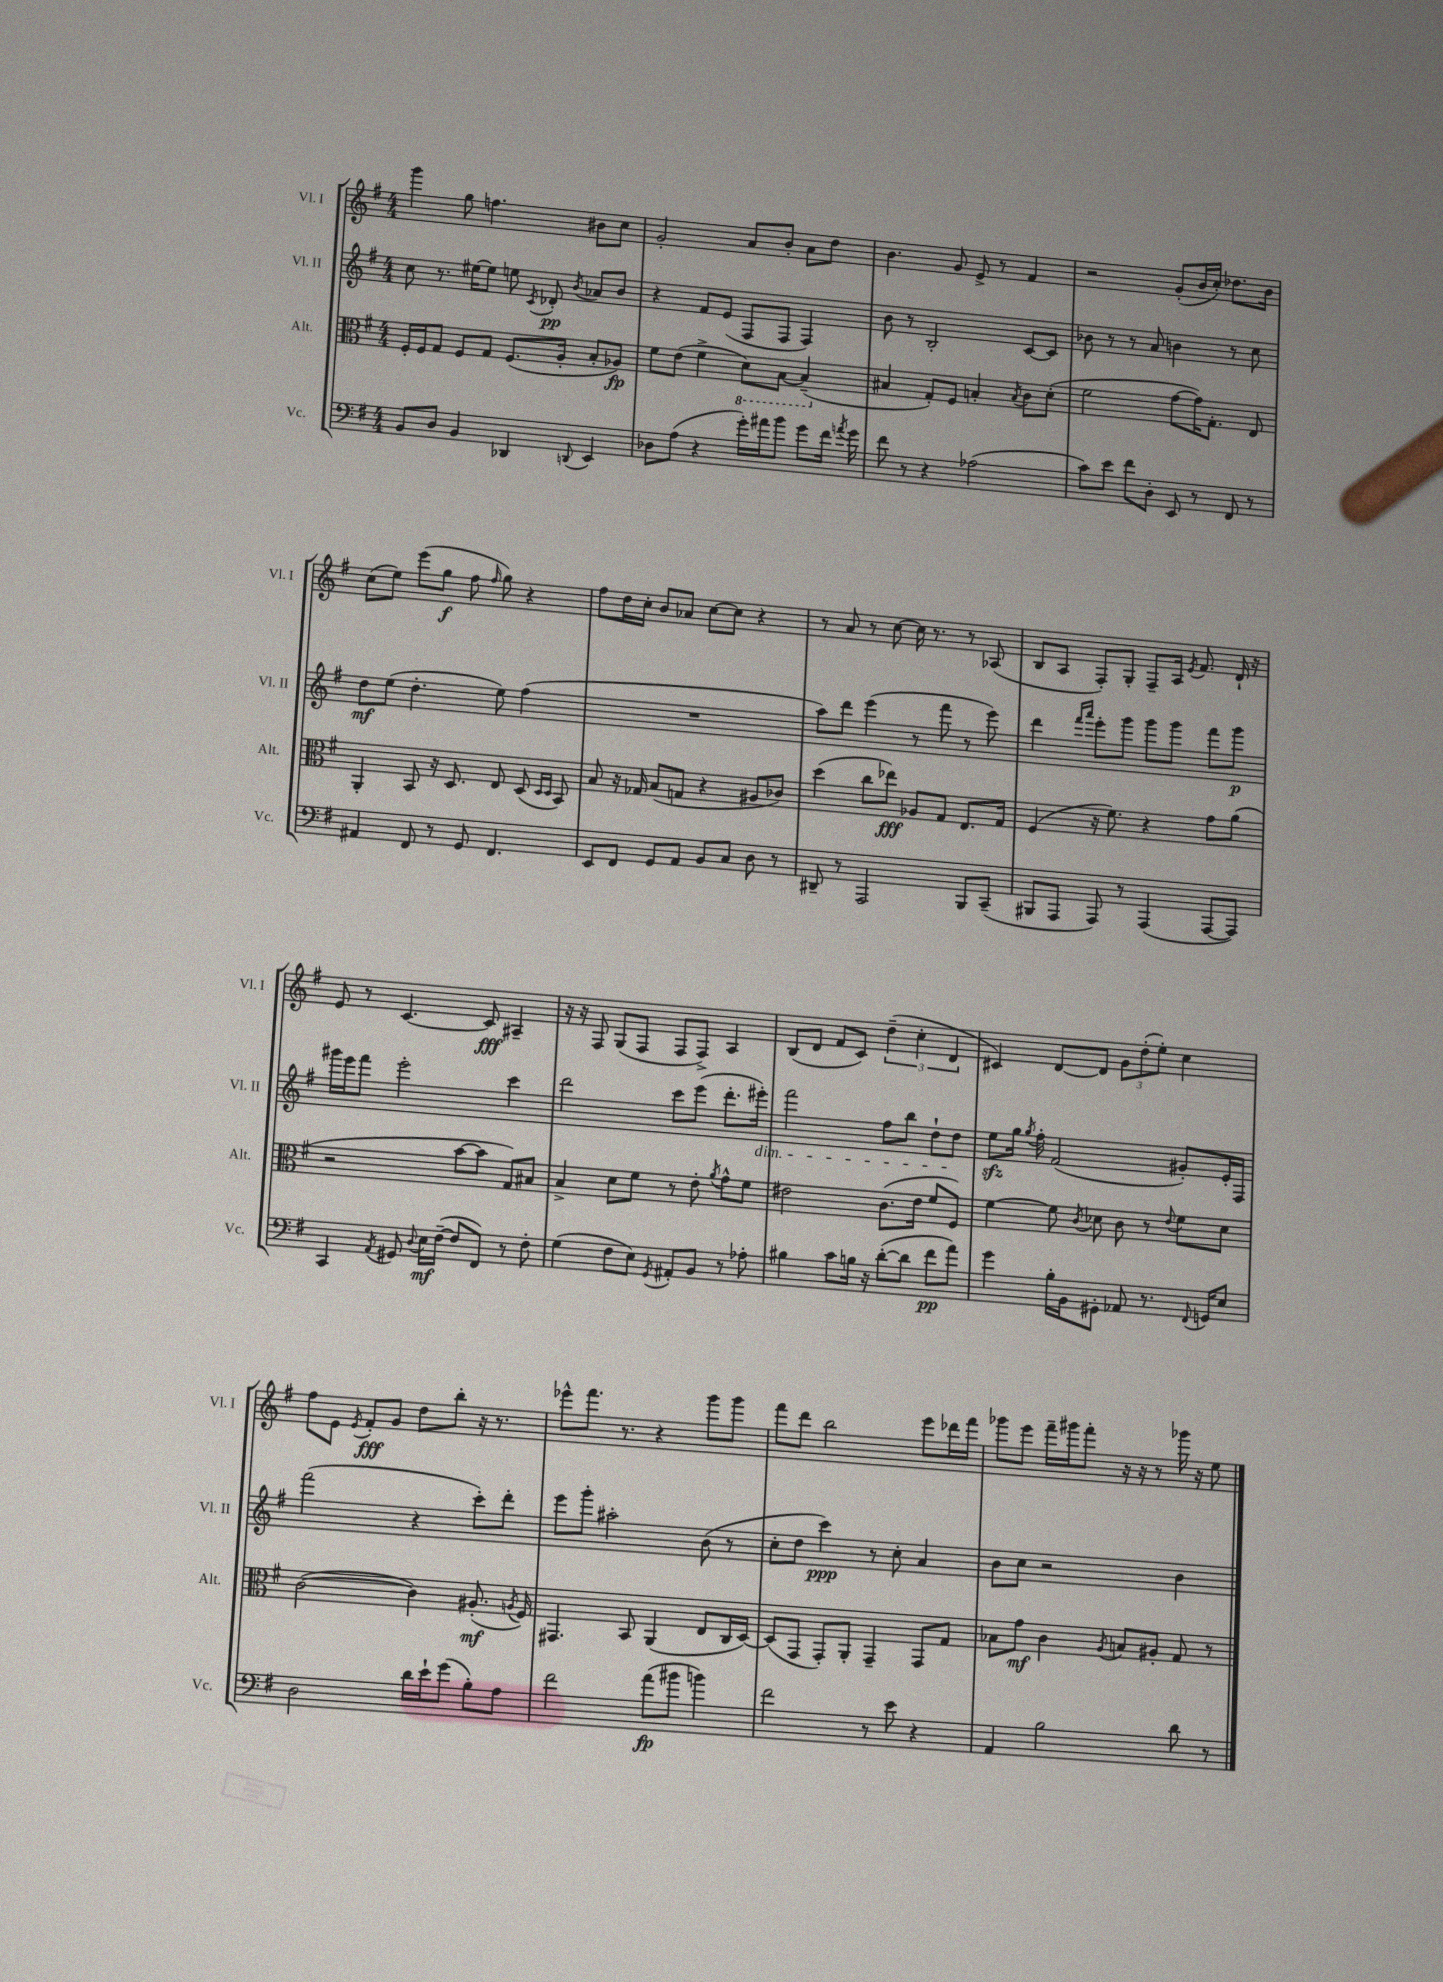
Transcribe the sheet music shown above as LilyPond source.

<<
\new StaffGroup <<
\new Staff = "s0" \with { instrumentName = "Vl. I" shortInstrumentName = "Vl. I" } {
    \clef treble \key g \major \numericTimeSignature \time 4/4
    \autoBeamOff g'''4 g''8 f''4. bis'8[ c''8] |
    g'2-. a'8[ b'8]-. a'8[ d''8] |
    b'4. g'8 e'8-> r8 fis'4 |
    r2 g'8[-.( b'16 c''16]-.) des''8.[ b'16] |
    c''8[( e''8]) e'''8[( g''8]\f fis''8 \grace { fis''16 } g''8) r4 |
    fis''8[ d''16 c''16]-. b'8[ aes'8] c''8[~ c''8] r4 |
    r8 a'8 r8 c''8~ c''16 r8. r8 aes8( |
    b8[ a8] fis8[-.) g8]-. fis8[-- a16] \acciaccatura { e'8 } fis'8. d'16-! r16 |
    e'8 r8 c'4.~ c'8\fff ais4-- |
    r16 r16 fis8 g8[( fis8] fis8[ fis8]->) a4 |
    b8[( d'8] fis'8[ c'8]) \tuplet 3/2 { d''4--( c''4-. d'4 } |
    cis'4) d'8[~ d'8] \tuplet 3/2 { g'8[ d''8-.( e''8]-.) } c''4 |
    fis''8[ e'8] \acciaccatura { e'8 } fis'8[-.\fff g'8] d''8[ b''8]-. r16 r8. |
    ees'''8[-^ fis'''8.] r8. r4 g'''8[ g'''8] |
    fis'''8[ d'''8] b''2 e'''8[ des'''16 fis'''16] |
    ges'''8[ e'''8] fis'''16[-- gis'''16 fis'''8]-. r16 r16 r8 ges'''16 r16 e''8 \bar "|." |
}
\new Staff = "s1" \with { instrumentName = "Vl. II" shortInstrumentName = "Vl. II" } {
    \clef treble \key g \major \numericTimeSignature \time 4/4
    \autoBeamOff c''8 r8. eis''16[~ eis''8] e''8 \acciaccatura { c'8 } des'8-.\pp \acciaccatura { b'8 } aes'8[ b'8] |
    r4 fis'8[ e'8]( fis8[ fis8] fis4) |
    b'8 r8 b2-. c'8[~ c'8] |
    bes'8 r8 r8 a'8 b'4 r8 c''8 |
    d''8[\mf e''8]( d''4.-. e''8) fis''4( |
    R1 |
    a''8[) d'''8] e'''4( r8 fis'''8 r8 e'''8) |
    d'''4 \grace { fis'''16[ a'''16] } e'''8[-. g'''8] g'''8[ g'''8] fis'''8[ g'''8]\p |
    gis'''16[ e'''16 fis'''8] e'''2-. c'''4 |
    d'''2 c'''8[ e'''8]( d'''8.[-. eis'''16]-.\dim) |
    fis'''2 fis''8[ b''8] d''8[-! d''8]\! |
    e''8[\sfz g''16] \acciaccatura { g''8 } fis''16-. fis'2( gis'8[-.) e'16-. fis16] |
    fis'''2( r4 c'''8[-.) d'''8]-. |
    e'''8[ g'''8]-. ais''2-. b'8( r8 |
    c''8[-. d''8] c'''4\ppp) r8 c''8-. a'4 |
    b'8[ c''8] r2 b'4 \bar "|." |
}
\new Staff = "s2" \with { instrumentName = "Alt." shortInstrumentName = "Alt." } {
    \clef alto \key g \major \numericTimeSignature \time 4/4
    \autoBeamOff fis16[-. fis16 g8] fis8[ g8] fis8.[( a16]-. b8[-. aes8]\fp) |
    fis'8[ e'8]( fis'4-> \ottava #-1 d8[) b,8]~ b,4--( \ottava #0 |
    bis4 g8[-.) fis8] b4-. \acciaccatura { b8 } c'8[ d'8]-.( |
    fis'2 g'8[~ g'16) g8.]-. e8 |
    a,4-. b,8 r16 d8. e8 d8( \grace { d16[ d16] } b,8) |
    b8 r16 ges16 b8[( g8] r4 ais8[ ces'8]) |
    d''4( c''8[ ees''8]\fff) aes8[ g8] e8.[ g16] |
    fis4( r16 fis'8.) r4 g'8[ a'8]( |
    r2 b'8[~ b'8] g8[) bis8] |
    b4-> d'8[ fis'8] r8 e'8-. \acciaccatura { a'8 } g'8[-^ fis'8] |
    eis'2 c'8.[( eis'16] fis'8[ fis8]) |
    fis'4~ fis'8 \acciaccatura { c'8 } des'8 c'8 r8 \appoggiatura { e'8 } fis'8[ des'8] |
    c'2~( c'4) ais8.-.\mf( \acciaccatura { a8 } fis16) |
    gis,4. b,8 a,4( e8[ c16 d16]~) |
    d8[( g,8] g,8[-.) a,8]-. g,4-- g,8[ g8] |
    bes8[ g'8]\mf c'4 \acciaccatura { a8 } b8[ ais8]-. g8 r8 \bar "|." |
}
\new Staff = "s3" \with { instrumentName = "Vc." shortInstrumentName = "Vc." } {
    \clef bass \key g \major \numericTimeSignature \time 4/4
    \autoBeamOff b,8[ d8] b,4 des,4 \appoggiatura { d,8 } e,4 |
    des8[ a8]( r4 g'16[-.) ais'16 b'8] g'8[ fis'16] \acciaccatura { a'8 } g'16 |
    fis'8 r8 r4 aes2( |
    c'8[) e'8] fis'8[ d8]-. e,8 r8 fis,8 r8 |
    ais,4 fis,8 r8 g,8 fis,4. |
    e,8[ fis,8] g,8[ a,8] b,8[ c8] d8 r8 |
    dis,8-- r8 a,,2 b,,8[ c,8]--( |
    bis,,8[ a,,8] a,,8) r8 a,,4( a,,8[~ a,,8]) |
    c,4 \acciaccatura { a,8 } gis,8 \appoggiatura { d8 } e16[\mf fis16]~--( fis8[ fis,8]) r8 fis8-. |
    g4( fis8[ e8]) \acciaccatura { g,8 } ais,8[-. b,8] r8 aes8-. |
    bis4 c'8[ b16] r16 d'8[~-.( d'8] fis'8[\pp a'8]) |
    g'4 b16[-. b,16 gis,8]-. aes,8 r8. \appoggiatura { fis,8 } g,16[ e8] |
    d2 d'16[ e'16-! g'8]( b8[-.) a8] |
    fis'2 a'8[\fp( bis'8] b'4) |
    fis'2 r8 e'8 r4 |
    a,4 b2 d'8 r8 \bar "|." |
}
>>
>>
\layout { \context { \Score \remove "Bar_number_engraver" } }
